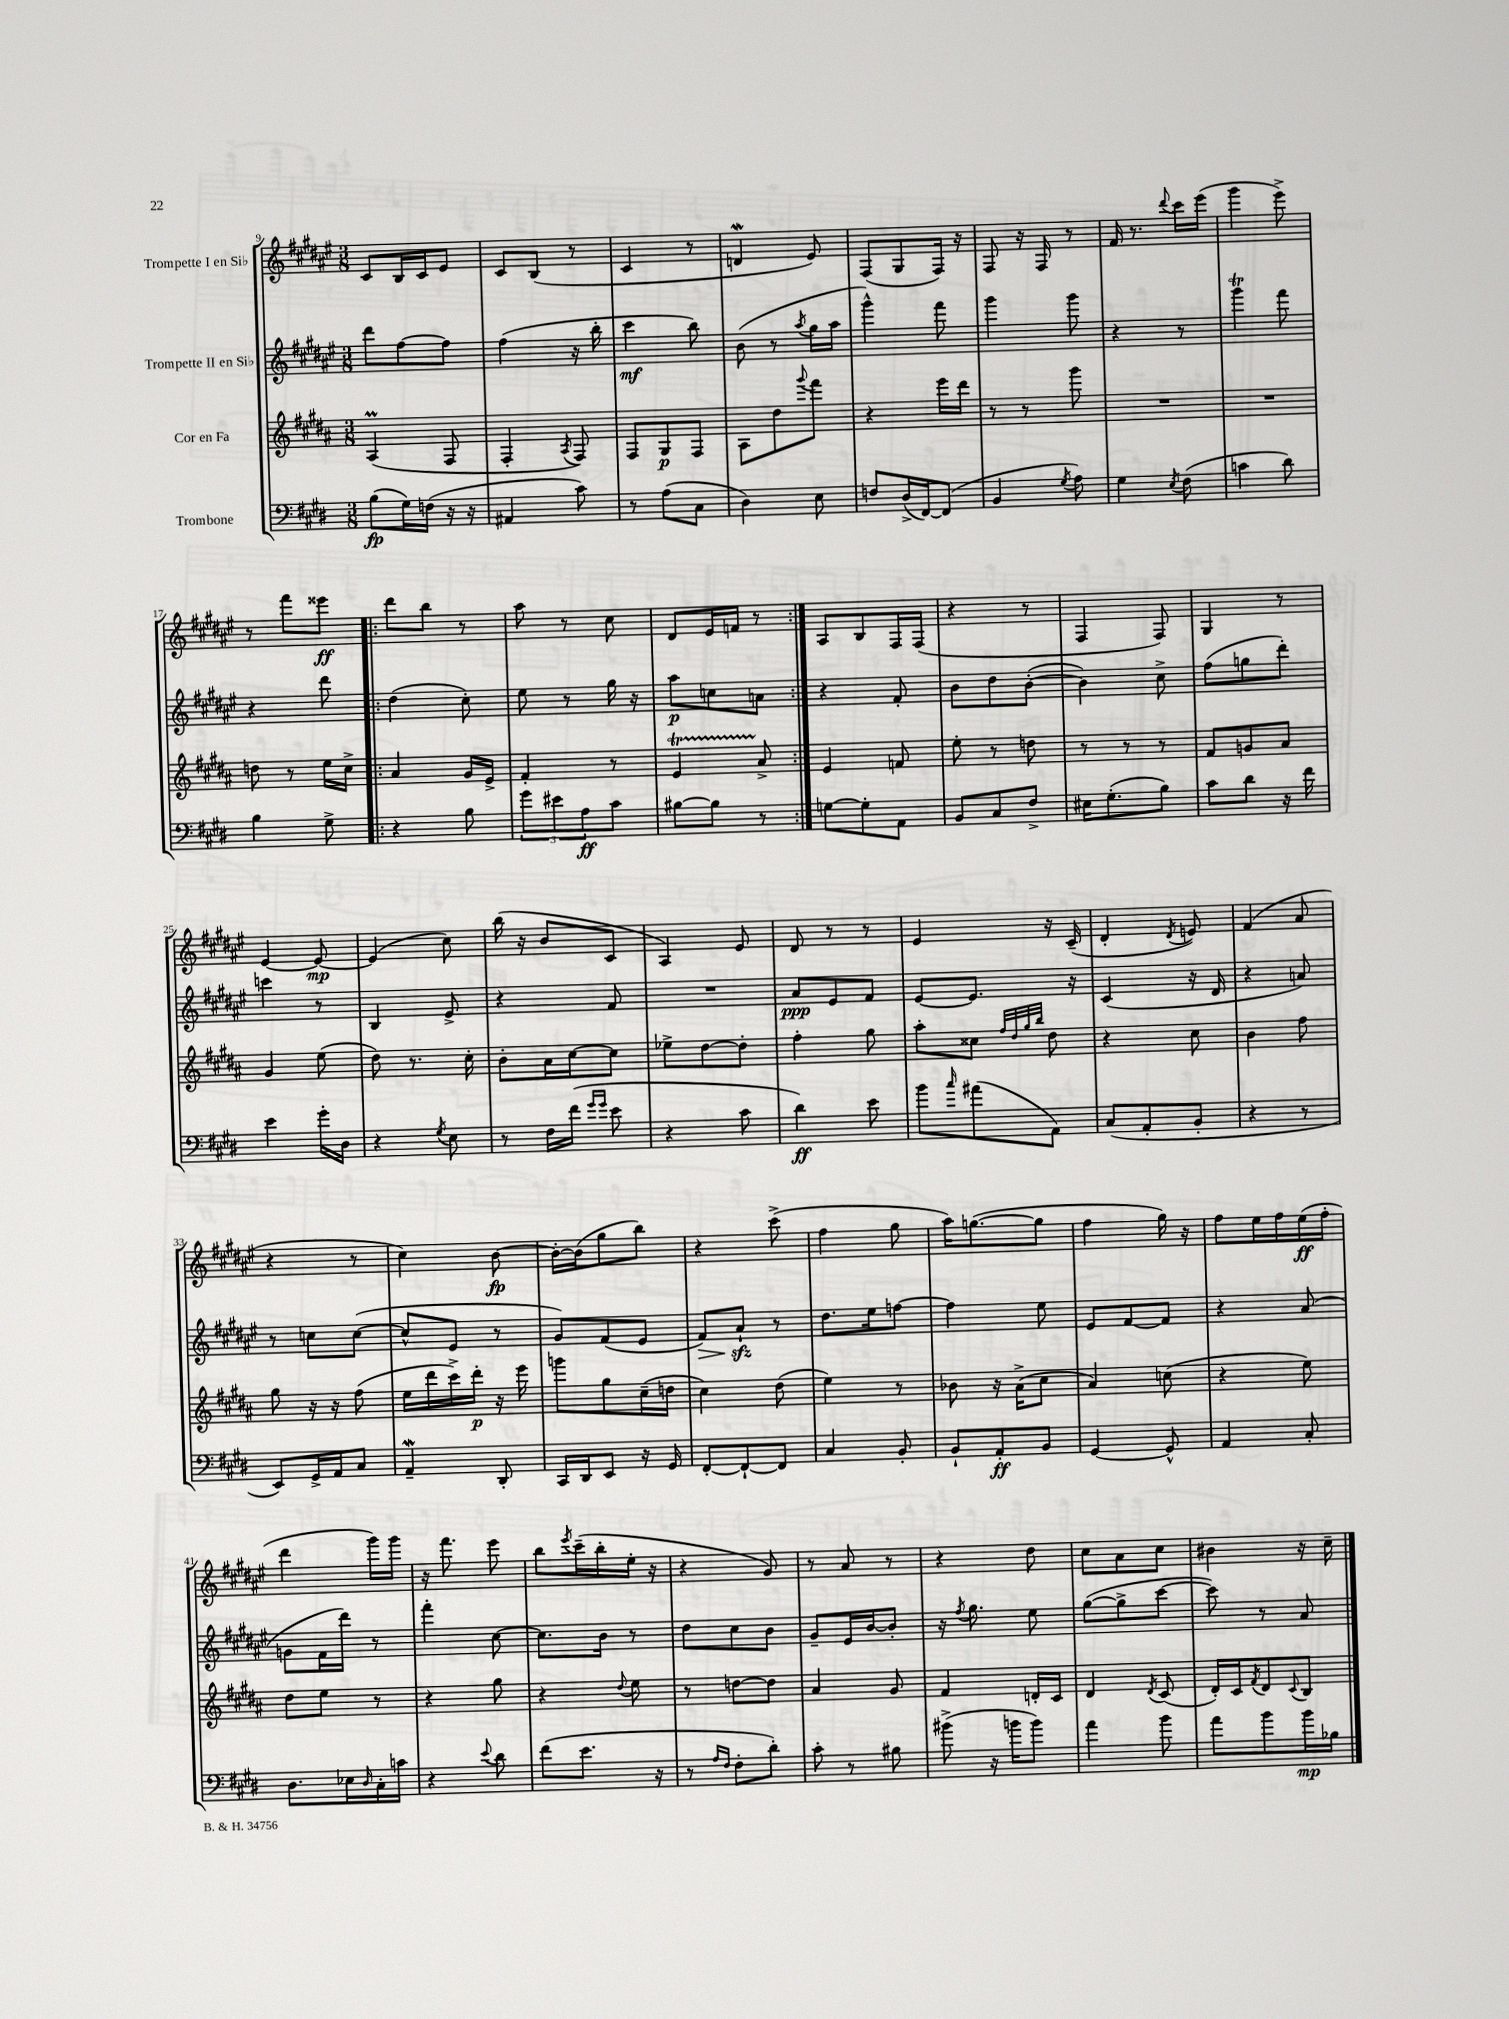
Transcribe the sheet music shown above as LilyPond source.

<<
\new StaffGroup <<
\new Staff = "s0" \with { instrumentName = "Trompette I en Sib" } {
    \clef treble \key fis \major \numericTimeSignature \time 3/8
    cis'8 b16 cis'16 eis'8 |
    cis'8 b8( r8 |
    cis'4 r8 |
    d'4\mordent eis'8) |
    fis8( gis8 fis16) r16 |
    fis8 r16 fis16 r8 |
    fis'16 r8. \appoggiatura { dis'''8 } cis'''16 eis'''16( |
    gis'''4 eis'''8->) |
    r8 fis'''8 eisis'''8\ff |
    \repeat volta 2 { dis'''8 b''8 r8 |
    ais''8 r8 cis''8 |
    dis'8 eis'16 f'16 r8 | }
    ais8 b8 fis16 fis16( |
    r4 r8 |
    fis4 fis8) |
    gis4 r8 |
    eis'4~ eis'8~\mp |
    eis'4( cis''8) |
    b''16( r16 b'8 cis'8 |
    ais4) eis'8 |
    dis'8 r8 r8 |
    eis'4 r16 cis'16--( |
    dis'4-. \acciaccatura { dis'8 } e'8) |
    fis'4( ais'8 |
    r4 r8 |
    cis''4) b'8~\fp |
    b'16~-. b'16( gis''8 b''8) |
    r4 cis'''8->( |
    fis''4 gis''8 |
    ais''16) g''8.~( g''8 |
    fis''4 gis''16) r16 |
    fis''8 eis''16 fis''16 eis''16\ff( fis''16-. |
    dis'''4 gis'''16) gis'''16 |
    r16 fis'''8. eis'''8 |
    b''8 \acciaccatura { eis'''8 } cis'''16--( b''16-. eis''16-. r16 |
    r4 gis'8) |
    r8 ais'8 r8 |
    r4 dis''8 |
    cis''8 ais'8 cis''8 |
    bis'4 r16 cis''16-- \bar "|." |
}
\new Staff = "s1" \with { instrumentName = "Trompette II en Sib" } {
    \clef treble \key fis \major \numericTimeSignature \time 3/8
    dis'''8 fis''8~ fis''8 |
    fis''4( r16 b''16-. |
    cis'''4\mf b''8) |
    b'8( r8 \acciaccatura { ais''8 } gis''16 ais''16 |
    gis'''4-^) fis'''8 |
    gis'''4 gis'''8 |
    r4 r8 |
    gis'''4\trill fis'''8 |
    r4 dis'''8 |
    \repeat volta 2 { dis''4( cis''8-.) |
    eis''8 r8 gis''16 r16 |
    ais''8\p c''8 a'8 | }
    r4 fis'8-. |
    b'8 dis''8 b'8~-.( |
    b'4) cis''8-> |
    fis''8( g''8 dis'''8-.) |
    c'''4 r8 |
    b4 eis'8-> |
    r4 fis'8 |
    R4. |
    ais'8\ppp eis'8 fis'8 |
    eis'8~ eis'8. r16 |
    cis'4( r16 dis'16 |
    r4 a'8) |
    r8 c''8 c''8~( |
    c''8-^ eis'8 r8 |
    gis'8) fis'8( eis'8 |
    fis'8\>) ais'8-!\sfz\! r8 |
    dis''8. eis''16 f''8~ |
    f''4 eis''8 |
    eis'8 fis'8~ fis'8 |
    r4 ais'8( |
    g'8 fis'16 dis'''16) r8 |
    fis'''4-. cis''8~ |
    cis''8. b'16 r8 |
    dis''8 cis''8 b'8 |
    gis'8-- eis'16 b'16~ b'8-. |
    r16 \acciaccatura { fis''8 } gis''8. eis''8 |
    gis''8~( gis''8-> cis'''8~ |
    cis'''8) r8 ais'8 \bar "|." |
}
\new Staff = "s2" \with { instrumentName = "Cor en Fa" } {
    \clef treble \key b \major \numericTimeSignature \time 3/8
    ais4\prall( fis8 |
    fis4-. \acciaccatura { ais8 } fis8) |
    fis8 gis8\p fis8 |
    ais8 dis''8 \appoggiatura { gis'''8 } fis'''8 |
    r4 e'''16 dis'''16 |
    r8 r8 gis'''8 |
    R4. |
    R4. |
    d''8 r8 e''16 cis''16-> |
    \repeat volta 2 { ais'4 gis'16 e'16-> |
    fis'4-. r8 |
    e'4\startTrillSpan ais'8->\stopTrillSpan | }
    e'4 f'8 |
    e''8-. r8 d''8 |
    r8 r8 r8 |
    fis'8 g'8 ais'8 |
    gis'4 e''8( |
    dis''8) r8. cis''16-. |
    b'8-. ais'16 cis''16~ cis''8 |
    ees''8-> dis''8~ dis''8-. |
    fis''4-. gis''8 |
    ais''8-. cisis''8 \grace { fis''32 dis''32 gis''32 b''32 } dis''8 |
    r4 cis''8 |
    b'4 fis''8 |
    gis''8 r16 r16 fis''8( |
    e''16 dis'''16 cis'''16->) dis'''16-.\p r16 e'''16 |
    g'''8 gis''8 cis''16--( d''16 |
    cis''4) dis''8( |
    e''4) r8 |
    bes'8 r16 ais'16->( cis''8 |
    ais'4) c''8( |
    r4 e''8) |
    dis''8 e''8 r8 |
    r4 gis''8 |
    r4 \appoggiatura { dis''8 } e''8 |
    r8 d''8~ d''8 |
    ais'4 gis'8 |
    fis'4 d'16-. cis'16 |
    dis'4 \acciaccatura { dis'8 } cis'8( |
    dis'16-.) cis'16 \acciaccatura { fis'8 } dis'8 \appoggiatura { cis'8 } b8 \bar "|." |
}
\new Staff = "s3" \with { instrumentName = "Trombone" } {
    \clef bass \key e \major \numericTimeSignature \time 3/8
    b8\fp( gis16) f16( r16 r16 |
    ais,4 cis'8) |
    r8 a8( cis8 |
    dis4) e8 |
    f8 dis16->( fis,16~) fis,8( |
    b,4 \acciaccatura { gis8 } a8) |
    gis4 \acciaccatura { e8 } fis8( |
    c'4 dis'8) |
    b4 gis8-> |
    \repeat volta 2 { r4 b8 |
    \tuplet 3/2 { gis'8 eis'8 a8\ff } cis'8 |
    bis8~ bis8 r8 | }
    g8~ g8-. a,8 |
    b,8 cis8 fis8-> |
    eis16 gis8.-.( b8) |
    cis'8 dis'8 r16 fis'16 |
    e'4 gis'16-. dis16 |
    r4 \acciaccatura { gis8 } e8 |
    r8 fis16 fis'16( \grace { gis'16 gis'16 } e'8 |
    r4 cis'8 |
    dis'4\ff) e'8 |
    b'8 \grace { cis''16 } ais'8( a,8) |
    cis8( a,8-. b,8-. |
    r4 r8 |
    e,8) gis,16-> a,16 cis8 |
    a,4--\mordent dis,8-. |
    cis,16 dis,16 e,8 r16 gis,16 |
    fis,8~-. fis,8~-! fis,8 |
    cis4 b,8-. |
    b,8-! a,8-.\ff b,8 |
    gis,4~ gis,8-^ |
    a,4 cis8-. |
    dis8. ees16 \grace { dis16 } cis16-. c'16 |
    r4 \appoggiatura { e'8 } dis'8 |
    fis'8( e'8. r16 |
    r8 \grace { a16 fis16 } fis8-. dis'8-.) |
    cis'8-. r8 bis8 |
    bis'8->( r16 b'16 b'8) |
    a'4 b'8 |
    a'8 b'8 b'16\mp bes16 \bar "|." |
}
>>
>>
\layout { \context { \Score currentBarNumber = #9 } }
